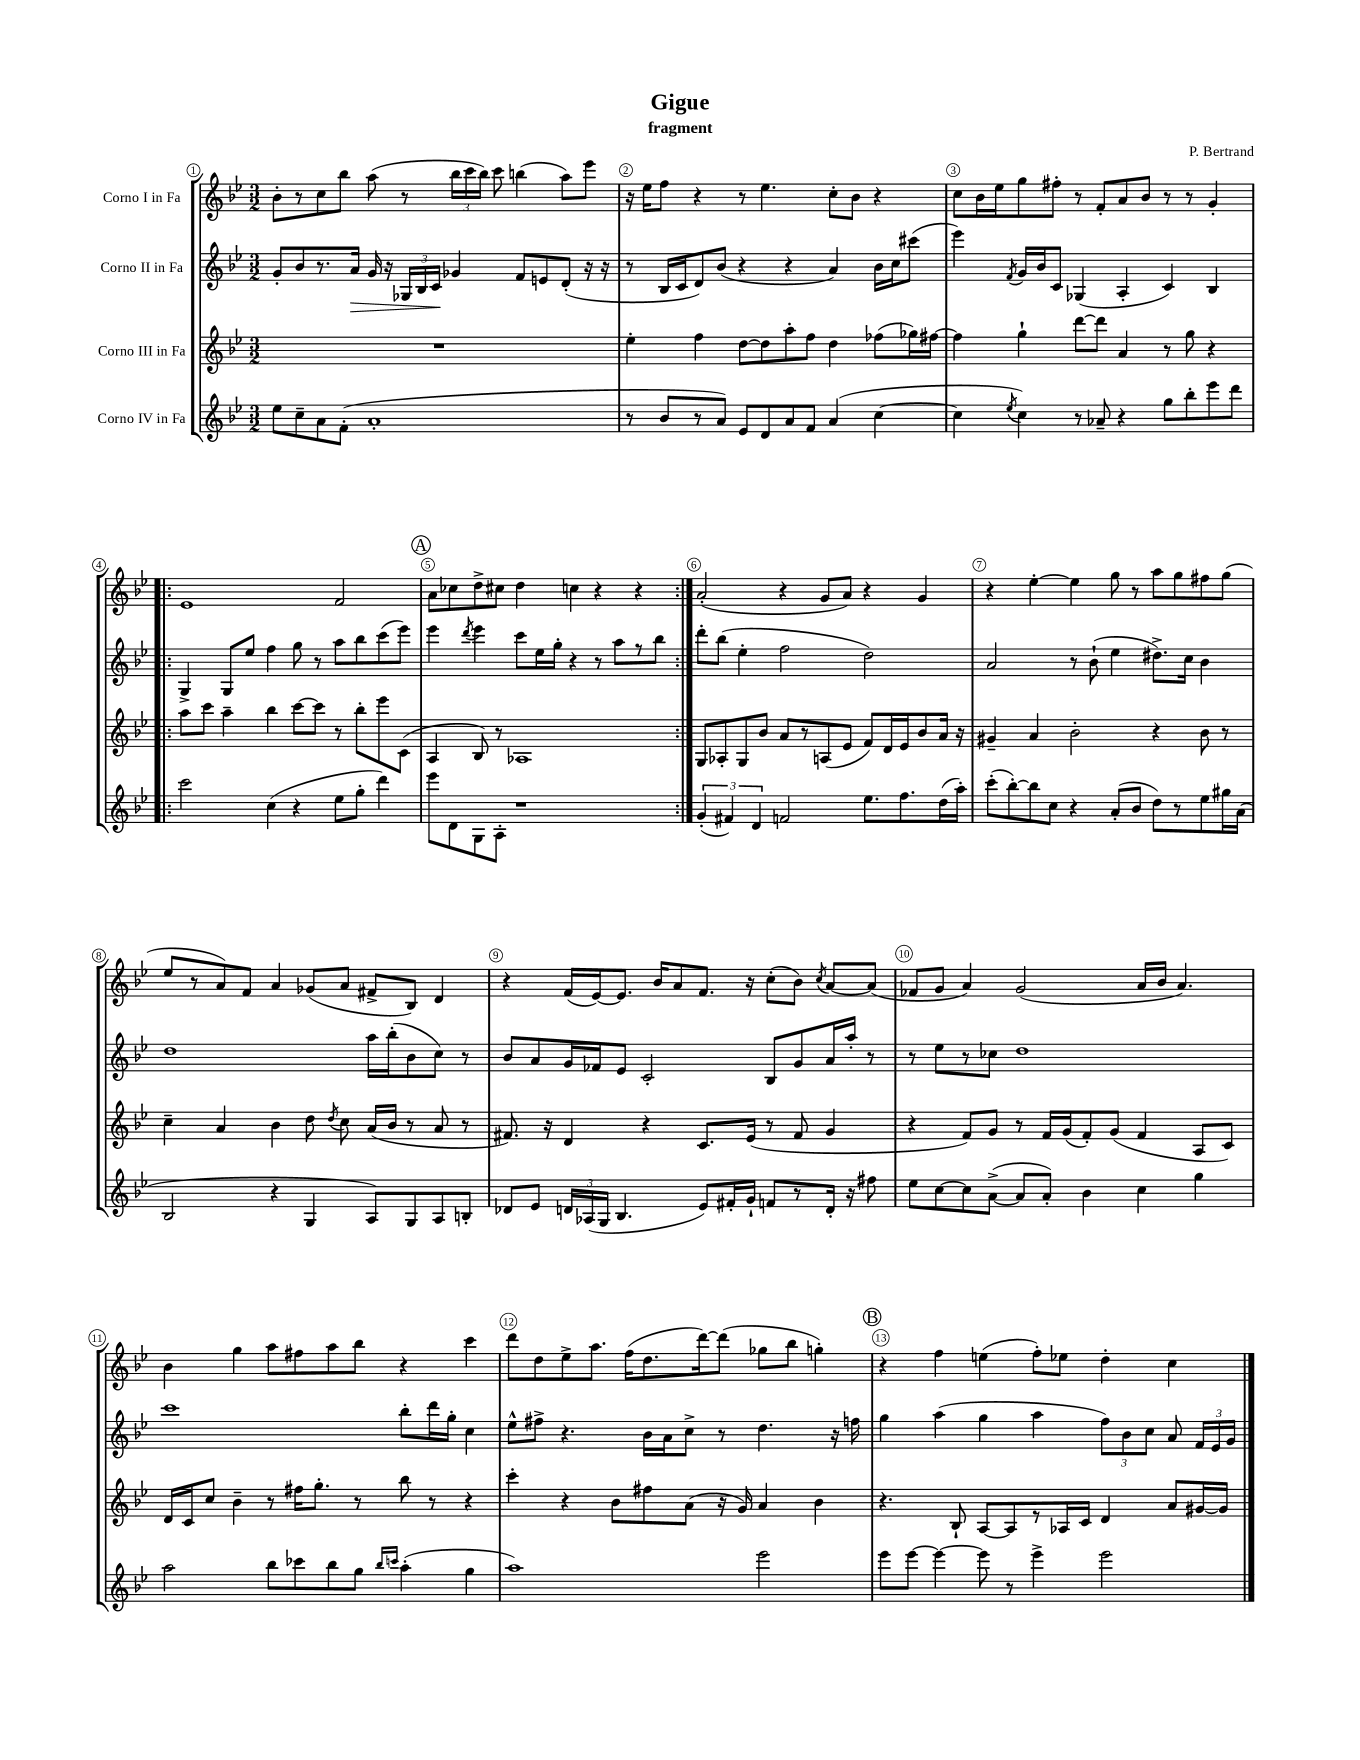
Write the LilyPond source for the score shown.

\header { title = "Gigue" composer = "P. Bertrand" subtitle = "fragment" }
<<
\new StaffGroup <<
\new Staff = "s0" \with { instrumentName = "Corno I in Fa" } {
    \clef treble \key bes \major \numericTimeSignature \time 3/2
    \autoBeamOff bes'8[-. r8 c''8 bes''8] a''8( r8 \tuplet 3/2 { bes''16[ c'''16 bes''16]) } c'''8 b''4( a''8[) ees'''8] |
    r16 ees''16[ f''8] r4 r8 ees''4. c''8[-. bes'8] r4 |
    c''8[ bes'16 ees''16 g''8 fis''8]-. r8 f'8[-. a'8 bes'8] r8 r8 g'4-. |
    \repeat volta 2 { ees'1 f'2 |
    \mark \markup { \circle "A" } a'8[ ces''8 d''8-> cis''8] d''4 c''4 r4 r4 | }
    a'2-.( r4 g'8[ a'8]) r4 g'4 |
    r4 ees''4~-. ees''4 g''8 r8 a''8[ g''8 fis''8 g''8]( |
    ees''8[ r8 a'8) f'8] a'4 ges'8[( a'8] fis'8[-> bes8]) d'4 |
    r4 f'16[( ees'16~) ees'8.] bes'16[ a'8 f'8.] r16 c''8[-.( bes'8]) \acciaccatura { c''8 } a'8[~ a'8]( |
    fes'8[ g'8] a'4) g'2( a'16[ bes'16] a'4.) |
    bes'4 g''4 a''8[ fis''8 a''8 bes''8] r4 c'''4 |
    d'''8[ d''8 ees''8-> a''8.] f''16[( d''8. d'''16~) d'''8]( ges''8[ bes''8] g''4-.) |
    \mark \markup { \circle "B" } r4 f''4 e''4( f''8[-.) ees''8] d''4-. c''4 \bar "|." |
}
\new Staff = "s1" \with { instrumentName = "Corno II in Fa" } {
    \clef treble \key bes \major \numericTimeSignature \time 3/2
    \autoBeamOff g'8[-. bes'8 r8. a'16]\> g'16 r16 \tuplet 3/2 { ges16[ bes16 c'16]\! } ges'4 f'8[ e'8 d'8]-.( r16 r16 |
    r8 bes16[ c'16 d'8) bes'8]( r4 r4 a'4) bes'16[ c''16 cis'''8]( |
    ees'''4) \acciaccatura { f'8 } g'16[ bes'16 c'8] ges4( a4-. c'4) bes4 |
    \repeat volta 2 { g4-> g8[ ees''8] f''4 g''8 r8 a''8[ bes''8 c'''8( ees'''8]) |
    \mark \markup { \circle "A" } ees'''4 \acciaccatura { d'''8 } ees'''4 c'''8[ ees''16 g''16]-. r4 r8 a''8[ r8 bes''8] | }
    d'''8[-. bes''8]( ees''4-. f''2 d''2) |
    a'2 r8 bes'8-!( ees''4 dis''8.[->) c''16] bes'4 |
    d''1 a''16[ bes''16-.( bes'8 c''8]) r8 |
    bes'8[ a'8 g'16 fes'16 ees'8] c'2-. bes8[ g'8 a'16 a''16]-. r8 |
    r8 ees''8[ r8 ces''8] d''1 |
    c'''1 bes''8[-. d'''16 g''16]-. c''4 |
    ees''8[-^ fis''8]-> r4. bes'16[ a'16 c''8]-> r8 d''4. r16 f''16 |
    \mark \markup { \circle "B" } g''4 a''4( g''4 a''4 \tuplet 3/2 { f''8[) bes'8 c''8] } a'8 \tuplet 3/2 { f'16[ ees'16 g'16] } \bar "|." |
}
\new Staff = "s2" \with { instrumentName = "Corno III in Fa" } {
    \clef treble \key bes \major \numericTimeSignature \time 3/2
    \autoBeamOff R1. |
    ees''4-. f''4 d''8[~ d''8 a''8-. f''8] d''4 fes''8[( ges''16) fis''16]~ |
    fis''4 g''4-! d'''8[~ d'''8] a'4 r8 g''8 r4 |
    \repeat volta 2 { a''8[ c'''8] a''4-- bes''4 c'''8[~ c'''8] r8 bes''8[-. ees'''8 c'8]( |
    \mark \markup { \circle "A" } a4 bes8) r8 aes1 | }
    g8[ aes8-. g8 bes'8] a'8[ r8 a8( ees'8] f'8[) d'16 ees'16 bes'8 a'16] r16 |
    gis'4-- a'4 bes'2-. r4 bes'8 r8 |
    c''4-- a'4 bes'4 d''8 \acciaccatura { d''8 } c''8 a'16[( bes'16] r8 a'8 r8 |
    fis'8.) r16 d'4 r4 c'8.[ ees'16]( r8 fis'8 g'4 |
    r4 f'8[) g'8] r8 f'16[ g'16( f'8-.) g'8]( f'4 a8[ c'8]) |
    d'16[ c'16 c''8] bes'4-- r8 fis''16[ g''8.]-. r8 bes''8 r8 r4 |
    c'''4-. r4 bes'8[ fis''8 a'8]( r16 g'16) a'4 bes'4 |
    \mark \markup { \circle "B" } r4. bes8-! a8[~ a8 r8 aes16 c'16] d'4 a'8[ gis'16~ gis'16] \bar "|." |
}
\new Staff = "s3" \with { instrumentName = "Corno IV in Fa" } {
    \clef treble \key bes \major \numericTimeSignature \time 3/2
    \autoBeamOff ees''8[ c''8-- a'8 f'8]-.( a'1-. |
    r8 bes'8[ r8 a'8]) ees'8[ d'8 a'8 f'8] a'4( c''4~ |
    c''4 \acciaccatura { ees''8 } c''4) r8 aes'8-- r4 g''8[ bes''8-. ees'''8 d'''8] |
    \repeat volta 2 { c'''2 c''4( r4 ees''8[ g''8]-. d'''4) |
    \mark \markup { \circle "A" } ees'''8[ d'8 g8 a8]-. r1 | }
    \tuplet 3/2 { g'4-.( fis'4) d'4 } f'2 ees''8.[ f''8. d''16( a''16]-.) |
    c'''8[-.( bes''8~-.) bes''8 c''8] r4 a'8[-.( bes'8] d''8[) r8 ees''8 gis''16 a'16]( |
    bes2 r4 g4 a8[) g8 a8 b8]-. |
    des'8[ ees'8] \tuplet 3/2 { d'16[ aes16( g16] } bes4. ees'8[) fis'16-. g'16]-! f'8[ r8 d'16]-. r16 fis''8 |
    ees''8[ c''8~ c''8 a'8]~->( a'8[ a'8]-.) bes'4 c''4 g''4 |
    a''2 bes''8[ ces'''8 bes''8 g''8] \grace { bes''16[ c'''16] } a''4-.( g''4 |
    a''1) ees'''2 |
    \mark \markup { \circle "B" } ees'''8[ ees'''8]~ ees'''4~ ees'''8 r8 ees'''4-> ees'''2 \bar "|." |
}
>>
>>
\layout { \context { \Score \override BarNumber.break-visibility = ##(#f #t #t) barNumberVisibility = #all-bar-numbers-visible \override BarNumber.stencil = #(make-stencil-circler 0.1 0.3 ly:text-interface::print) } }
